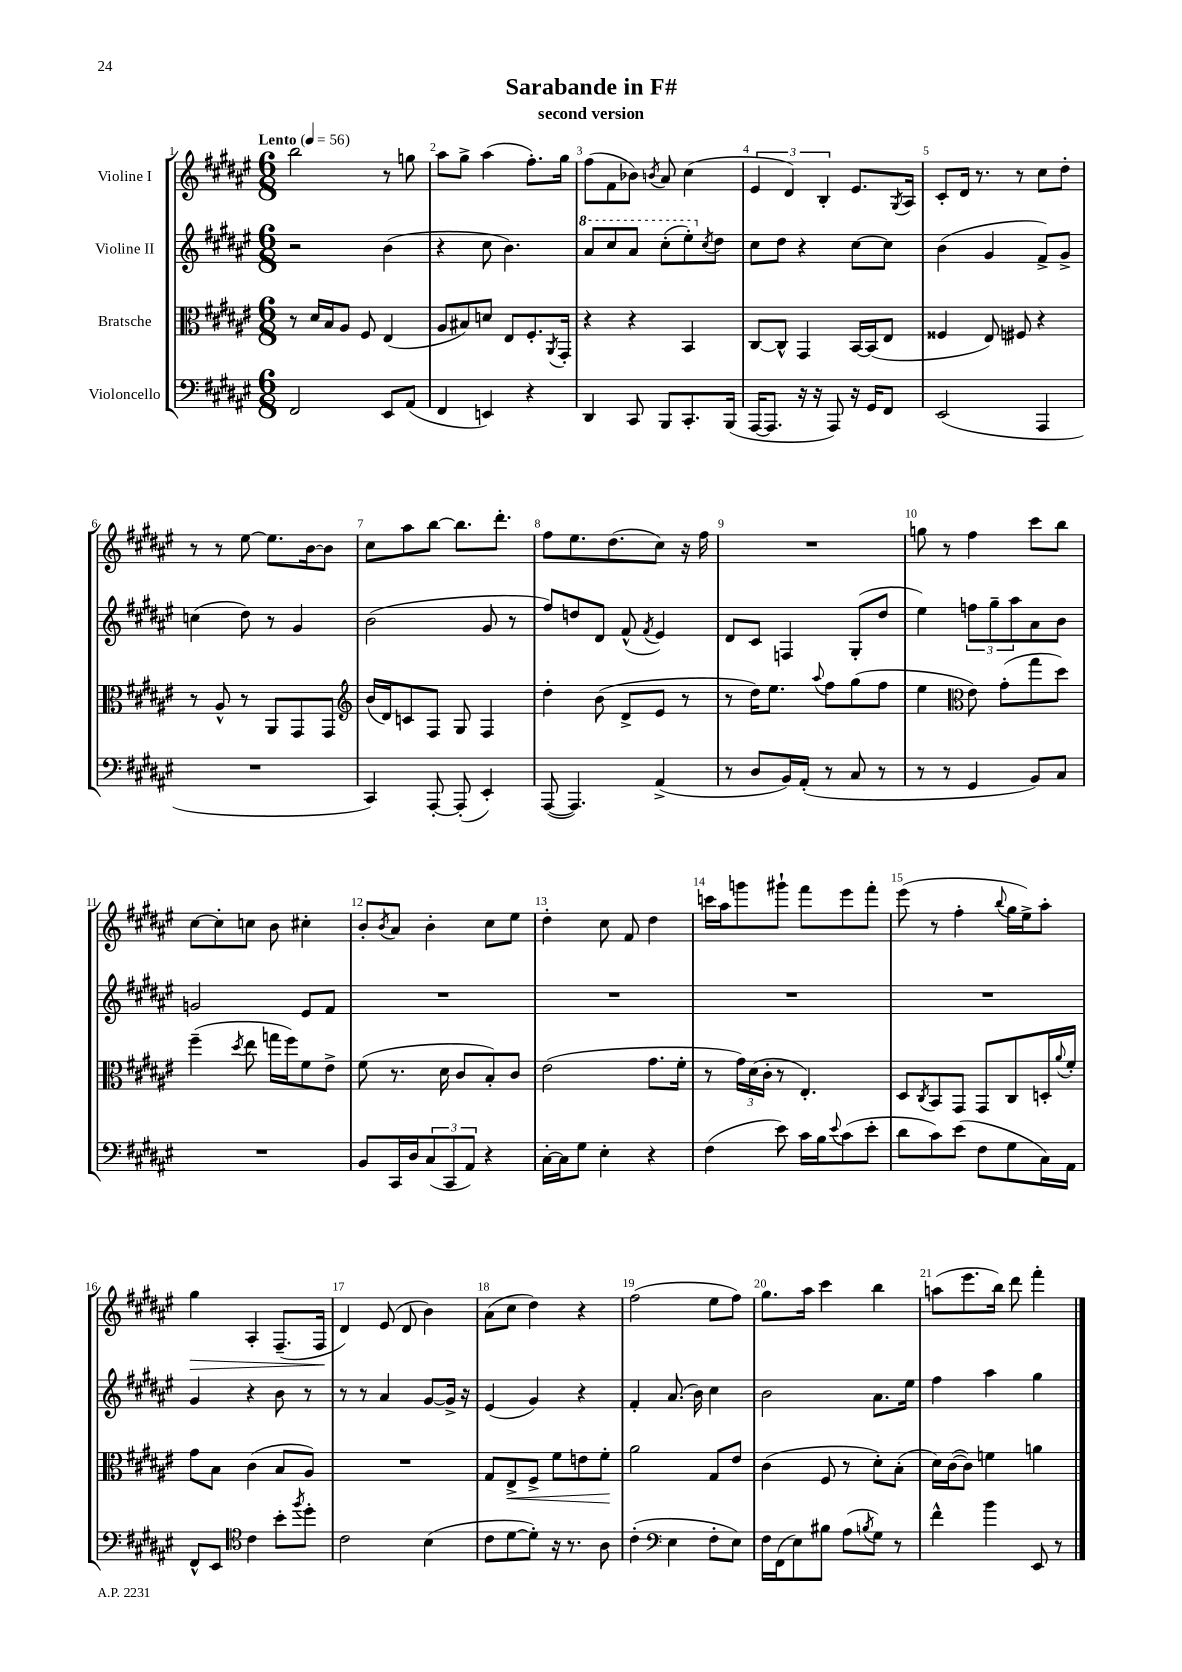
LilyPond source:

\header { title = "Sarabande in F#" subtitle = "second version" }
<<
\new StaffGroup <<
\new Staff = "s0" \with { instrumentName = "Violine I" } {
    \clef treble \key fis \major \numericTimeSignature \time 6/8 \tempo "Lento" 4 = 56
    b''2 r8 g''8 |
    ais''8 gis''8-> ais''4( fis''8.-.) gis''16 |
    fis''8( fis'8 bes'8) \acciaccatura { b'8 } ais'8 cis''4( |
    \tuplet 3/2 { eis'4 dis'4) b4-. } eis'8. \acciaccatura { gis8 } ais16 |
    cis'8-. dis'16 r8. r8 cis''8 dis''8-. |
    r8 r8 eis''8~ eis''8. b'16~ b'8 |
    cis''8 ais''8 b''8~ b''8. dis'''8.-. |
    fis''8 eis''8. dis''8.( cis''8) r16 fis''16 |
    R2. |
    g''8 r8 fis''4 cis'''8 b''8 |
    cis''8~ cis''8-. c''8 b'8 cis''4-. |
    b'8-. \acciaccatura { b'8 } ais'8 b'4-. cis''8 eis''8 |
    dis''4-. cis''8 fis'8 dis''4 |
    c'''16 ais''16 g'''8 gis'''8-! fis'''8 eis'''8 fis'''8-. |
    eis'''8( r8 fis''4-. \appoggiatura { b''8 } gis''16 eis''16->) ais''8-. |
    gis''4\> ais4-. fis8.--( fis16\! |
    dis'4) eis'8( dis'8 b'4) |
    ais'8( cis''8 dis''4) r4 |
    fis''2( eis''8 fis''8) |
    gis''8. ais''16 cis'''4 b''4 |
    a''8( eis'''8. b''16) dis'''8 fis'''4-. \bar "|." |
}
\new Staff = "s1" \with { instrumentName = "Violine II" } {
    \clef treble \key fis \major \numericTimeSignature \time 6/8
    r2 b'4( |
    r4 cis''8 b'4.) |
    \ottava #1 ais''8 cis'''8 ais''8 cis'''8-.( eis'''8-.) \ottava #0 \acciaccatura { cis''8 } dis''8 |
    cis''8 dis''8 r4 cis''8~ cis''8 |
    b'4( gis'4 fis'8->) gis'8-> |
    c''4( dis''8) r8 gis'4 |
    b'2( gis'8 r8 |
    fis''8) d''8 dis'8 fis'8-^( \acciaccatura { fis'8 } eis'4) |
    dis'8 cis'8 f4 gis8-.( dis''8 |
    eis''4) \tuplet 3/2 { f''8 gis''8-- ais''8 } ais'8 b'8 |
    g'2 eis'8 fis'8 |
    R2. |
    R2. |
    R2. |
    R2. |
    gis'4 r4 b'8 r8 |
    r8 r8 ais'4 gis'8~ gis'16-> r16 |
    eis'4( gis'4) r4 |
    fis'4-. ais'8.( b'16) cis''4 |
    b'2 ais'8. eis''16 |
    fis''4 ais''4 gis''4 \bar "|." |
}
\new Staff = "s2" \with { instrumentName = "Bratsche" } {
    \clef alto \key fis \major \numericTimeSignature \time 6/8
    r8 dis'16 b16 ais8 fis8 eis4( |
    ais8 bis8) d'8 eis8 fis8.-. \acciaccatura { ais,8 } gis,16-. |
    r4 r4 b,4 |
    cis8~ cis8-^ gis,4 b,16~ b,16( eis8 |
    fisis4 eis8) fis8 r4 |
    r8 ais8-^ r8 ais,8 gis,8 gis,8 |
    \clef treble b'16( dis'16) c'8 fis8 gis8 fis4 |
    dis''4-. b'8( dis'8-> eis'8 r8 |
    r8 dis''16) eis''8. \appoggiatura { ais''8 } fis''8 gis''8( fis''8 |
    eis''4 \clef alto eis'8) gis'8-.( gis''8 dis''8) |
    fis''4--( \acciaccatura { dis''8 } eis''8 g''16 fis''16) fis'8 eis'8-> |
    fis'8( r8. dis'16 cis'8 b8-.) cis'8 |
    eis'2( gis'8. fis'16-. |
    r8 \tuplet 3/2 { gis'16) dis'16( cis'16-. } r8 eis4.-.) |
    dis8 \acciaccatura { cis8 } b,8 gis,8 gis,8 cis8 d16-. \appoggiatura { ais'8 } fis'16-. |
    gis'8 b8 cis'4( b8 ais8) |
    R2. |
    gis8 eis8->\< fis8-> fis'8 e'8 fis'8-.\! |
    ais'2 gis8 eis'8 |
    cis'4( fis8 r8 dis'8-.) b8-.( |
    dis'16) cis'16~( cis'8) f'4 a'4 \bar "|." |
}
\new Staff = "s3" \with { instrumentName = "Violoncello" } {
    \clef bass \key fis \major \numericTimeSignature \time 6/8
    fis,2 eis,8 ais,8( |
    fis,4 e,4) r4 |
    dis,4 cis,8 b,,8 cis,8.-. b,,16( |
    ais,,16~ ais,,8. r16 r16 ais,,8) r16 gis,16 fis,8 |
    eis,2( ais,,4 |
    R2. |
    cis,4) ais,,8~-. ais,,8-.( eis,4-.) |
    ais,,8~( ais,,4.) ais,4->( |
    r8 dis8 b,16) ais,16-.( r8 cis8 r8 |
    r8 r8 gis,4 b,8) cis8 |
    R2. |
    b,8 cis,16 dis16 \tuplet 3/2 { cis8( cis,8 ais,8) } r4 |
    cis16~-. cis16 gis8 eis4-. r4 |
    fis4( eis'8) cis'16 b16 \appoggiatura { eis'8 } cis'8( eis'8-. |
    dis'8 cis'8) eis'8( fis8 gis8 cis16) ais,16 |
    fis,8-^ eis,8 \clef tenor cis'4 b'8-. \acciaccatura { fis''8 } dis''8-. |
    cis'2 b4( |
    cis'8 dis'8~ dis'8-.) r16 r8. ais8 |
    cis'4-.( \clef bass eis4 fis8-. eis8) |
    fis16 fis,16( eis8) bis8 ais8( \acciaccatura { b8 } gis8) r8 |
    fis'4-^ b'4 eis,8 r8 \bar "|." |
}
>>
>>
\layout { \context { \Score \override BarNumber.break-visibility = ##(#f #t #t) barNumberVisibility = #all-bar-numbers-visible } }
